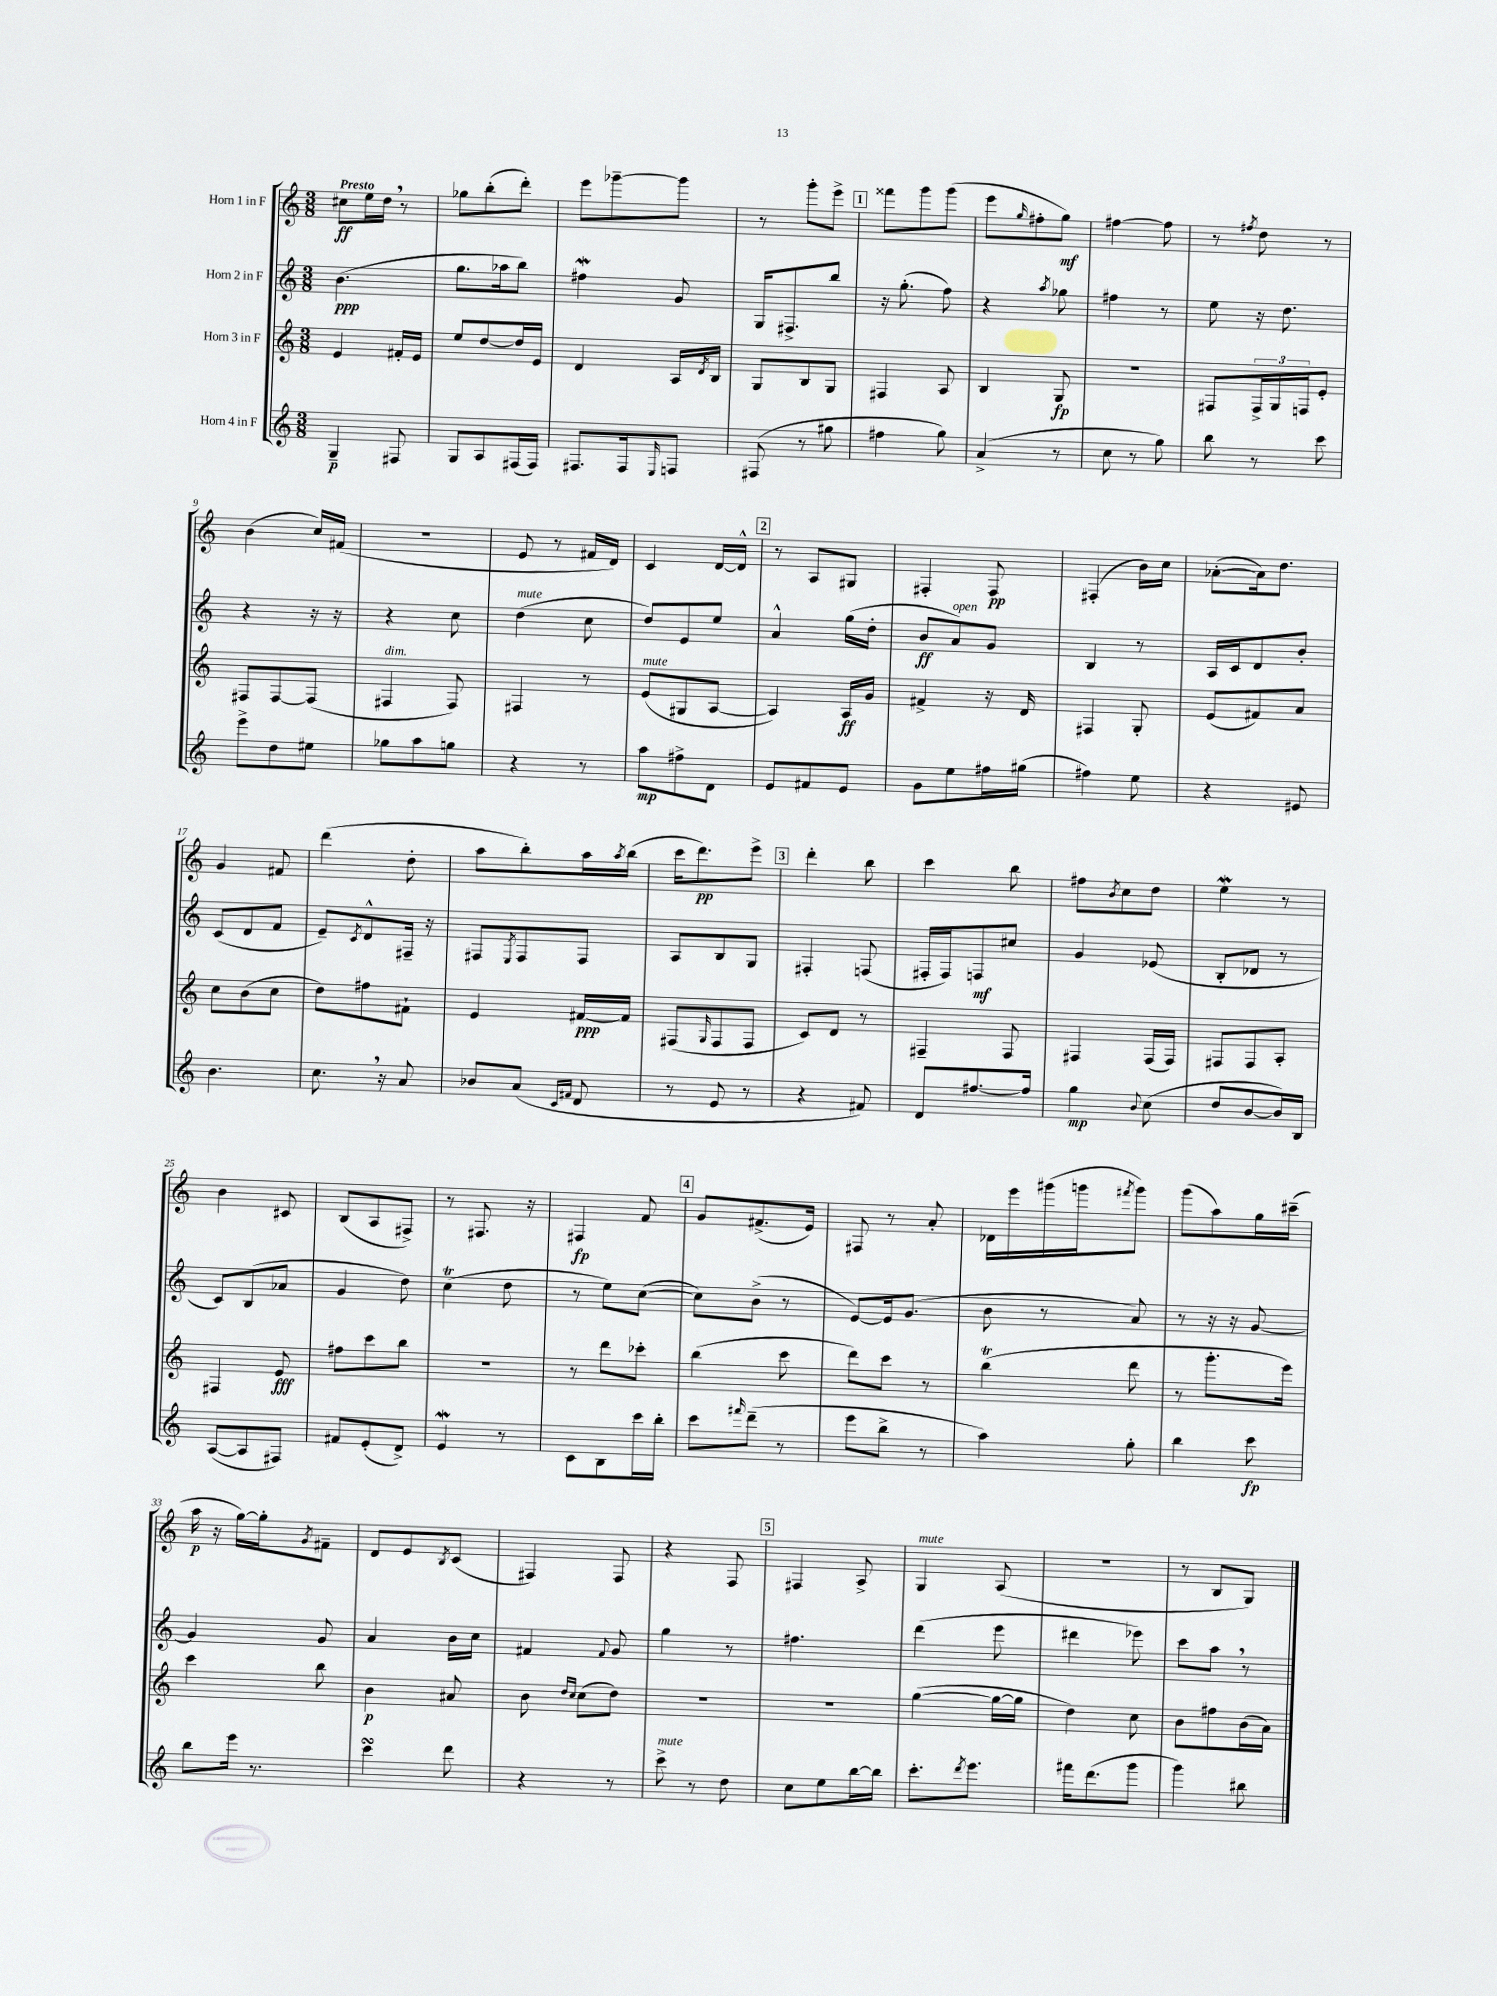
<<
\new StaffGroup <<
\new Staff = "s0" \with { instrumentName = "Horn 1 in F" } {
    \clef treble \key c \major \numericTimeSignature \time 3/8 \tempo "Presto"
    cis''8\ff e''16 d''16 \breathe r8 |
    ges''8 b''8-.( d'''8-.) |
    e'''8 ges'''8~-- ges'''8 |
    r8 g'''8-. e'''8-> |
    \mark \markup { \box "1" } fisis'''8 g'''8 g'''8( |
    e'''8 \grace { g''16 } fis''8-. g''8\mf) |
    fis''4~ fis''8 |
    r8 \acciaccatura { fis''8 } d''8 r8 |
    b'4( c''16) fis'16( |
    R4. |
    e'8 r8 fis'16 d'16) |
    c'4 d'16~ d'16-^ |
    \mark \markup { \box "2" } r8 a8 gis8 |
    fis4-. fis8\pp |
    fis4-.( b'16) c''16 |
    aes'8~-.( aes'16) d''8. |
    g'4 fis'8 |
    d'''4( d''8-. |
    a''8 b''8-.) a''16 \acciaccatura { a''8 } b''16( |
    c'''16 d'''8.\pp) e'''8-> |
    \mark \markup { \box "3" } d'''4-. b''8 |
    c'''4 b''8 |
    fis''8 \acciaccatura { b'8 } c''8 d''8 |
    e''4\mordent r8 |
    b'4 cis'8 |
    b8( a8 fis8->) |
    r8 fis8. r16 |
    fis4\fp f'8 |
    \mark \markup { \box "4" } g'8 fis'8.->( e'16) |
    fis8 r8 a'8-. |
    des'16 e'''16 gis'''16( g'''16 \acciaccatura { fis'''8 } g'''8) |
    g'''8( a''8) g''16 cis'''16--( |
    a''16\p r16 g''16~) g''16-. \acciaccatura { g'8 } fis'8-- |
    d'8 e'8 \acciaccatura { b8 } c'8( |
    fis4) fis8 |
    r4 f8 |
    \mark \markup { \box "5" } fis4 a8-> |
    g4^\markup { \italic "mute" } a8( |
    R4. |
    r8 b8 g8) \bar "|." |
}
\new Staff = "s1" \with { instrumentName = "Horn 2 in F" } {
    \clef treble \key c \major \numericTimeSignature \time 3/8
    b'4.\ppp( |
    g''8. aes''16 b''8) |
    fis''4\mordent g'8 |
    g16 fis8.-> b''8 |
    \mark \markup { \box "1" } r16 g''8.-.( f''8) |
    r4 \acciaccatura { a''8 } ges''8 |
    fis''4 r8 |
    e''8 r16 d''8. |
    r4 r16 r16 |
    r4 c''8 |
    d''4^\markup { \italic "mute" }( c''8 |
    d''8) e'8 e''8 |
    \mark \markup { \box "2" } a'4-^ g''16( d''16-. |
    b'8\ff a'8^\markup { \italic "open" }) g'8 |
    b4 r8 |
    a16 c'16 d'8 b'8-. |
    c'8( d'8 f'8 |
    e'8--) \acciaccatura { c'8 } d'8-^ fis16-- r16 |
    fis8 \acciaccatura { e8 } fis8 fis8 |
    a8 b8 g8 |
    \mark \markup { \box "3" } fis4-. f8( |
    fis16-. fis16) f8\mf cis''8 |
    g'4 ees'8( |
    b8-. des'8 r8 |
    c'8) b8( aes'8 |
    g'4 d''8) |
    c''4\trill( d''8 |
    r8 e''8) c''8~( |
    \mark \markup { \box "4" } c''8) b'8->( r8 |
    e'8~) e'16 g'8.( |
    b'8 r8 a'8) |
    r8 r16 r16 g'8~ |
    g'4 g'8 |
    a'4 b'16 c''16 |
    fis'4 \appoggiatura { fis'8 } g'8 |
    g''4 r8 |
    \mark \markup { \box "5" } fis''4. |
    d'''4( e'''8 |
    dis'''4 ees'''8) |
    c'''8 a''8 \breathe r8 \bar "|." |
}
\new Staff = "s2" \with { instrumentName = "Horn 3 in F" } {
    \clef treble \key c \major \numericTimeSignature \time 3/8
    e'4 fis'16-. e'16 |
    e''8 d''8~ d''16 e'16 |
    d'4 a16 \acciaccatura { d'8 } b16 |
    g8 b8 g8 |
    \mark \markup { \box "1" } fis4 a8 |
    b4 g8\fp |
    R4. |
    fis8 \tuplet 3/2 { fis16-> g16 f16 } e'8-. |
    fis8 fis8~ fis8( |
    fis4^\markup { \italic "dim." } fis8) |
    fis4 r8 |
    e'8^\markup { \italic "mute" }( gis8 a8~ |
    \mark \markup { \box "2" } a4) a16\ff g'16 |
    fis'4-> r16 d'16 |
    fis4 g8-. |
    e'8( fis'8) a'8 |
    c''8 b'8( c''8 |
    d''8) fis''8 fis'8-! |
    e'4 fis'16~\ppp fis'16 |
    fis8( \grace { g16 } fis8 fis8 |
    \mark \markup { \box "3" } c'8) d'8 r8 |
    fis4-- fis8 |
    fis4 fis16( fis16) |
    fis8 fis8 a8-. |
    fis4 e'8\fff |
    fis''8 c'''8 b''8 |
    R4. |
    r8 d'''8 ces'''8-. |
    \mark \markup { \box "4" } b''4( c'''8 |
    d'''8) c'''8 r8 |
    b''4\trill( d'''8 |
    r8 g'''8.-. e'''16) |
    c'''4 b''8 |
    b'4\p ais'8 |
    b'8 \grace { d''16 c''16 } c''8( d''8) |
    R4. |
    \mark \markup { \box "5" } R4. |
    g''4~( g''16~ g''16 |
    d''4) c''8 |
    b'8 fis''8 b'16( a'16) \bar "|." |
}
\new Staff = "s3" \with { instrumentName = "Horn 4 in F" } {
    \clef treble \key c \major \numericTimeSignature \time 3/8
    g4--\p fis8 |
    g8 a8 fis16( fis16) |
    fis8. fis16 \grace { e16 } f8 |
    fis8( r8 gis''8 |
    \mark \markup { \box "1" } fis''4 g''8) |
    a'4->( r8 |
    c''8 r8 g''8) |
    b''8 r8 c'''8 |
    e'''8-> d''8 eis''8 |
    ges''8 a''8 g''8 |
    r4 r8 |
    a''8\mp fis''8-> d'8 |
    \mark \markup { \box "2" } e'8 fis'8 e'8 |
    g'8 e''8 fis''16 gis''16( |
    fis''4) e''8 |
    r4 eis'8 |
    b'4. |
    c''8. \breathe r16 a'8 |
    bes'8 a'8( \grace { c'16 fis'16 } d'8 |
    r8 e'8 r8 |
    \mark \markup { \box "3" } r4 fis'8) |
    d'8 fis''8.~ fis''16 |
    g''4\mp \appoggiatura { b'8 } c''8( |
    d''8 b'8~ b'16) b16 |
    a8~( a8 fis8) |
    fis'8 e'8-.( d'8->) |
    e'4\mordent r8 |
    c'8 b8 c'''16 b''16-. |
    \mark \markup { \box "4" } c'''8 \grace { fis'''16 } d'''8--( r8 |
    e'''8 b''8-> r8 |
    a''4) g''8-. |
    b''4 c'''8\fp |
    b''8 e'''16 r8. |
    c'''4\turn d'''8 |
    r4 r8 |
    c'''8->^\markup { \italic "mute" } r8 d''8 |
    \mark \markup { \box "5" } c''8 e''8 b''16~ b''16 |
    c'''8.-. \acciaccatura { d'''8 } e'''8. |
    fis'''16 d'''8.( g'''8 |
    g'''4) bis''8 \bar "|." |
}
>>
>>
